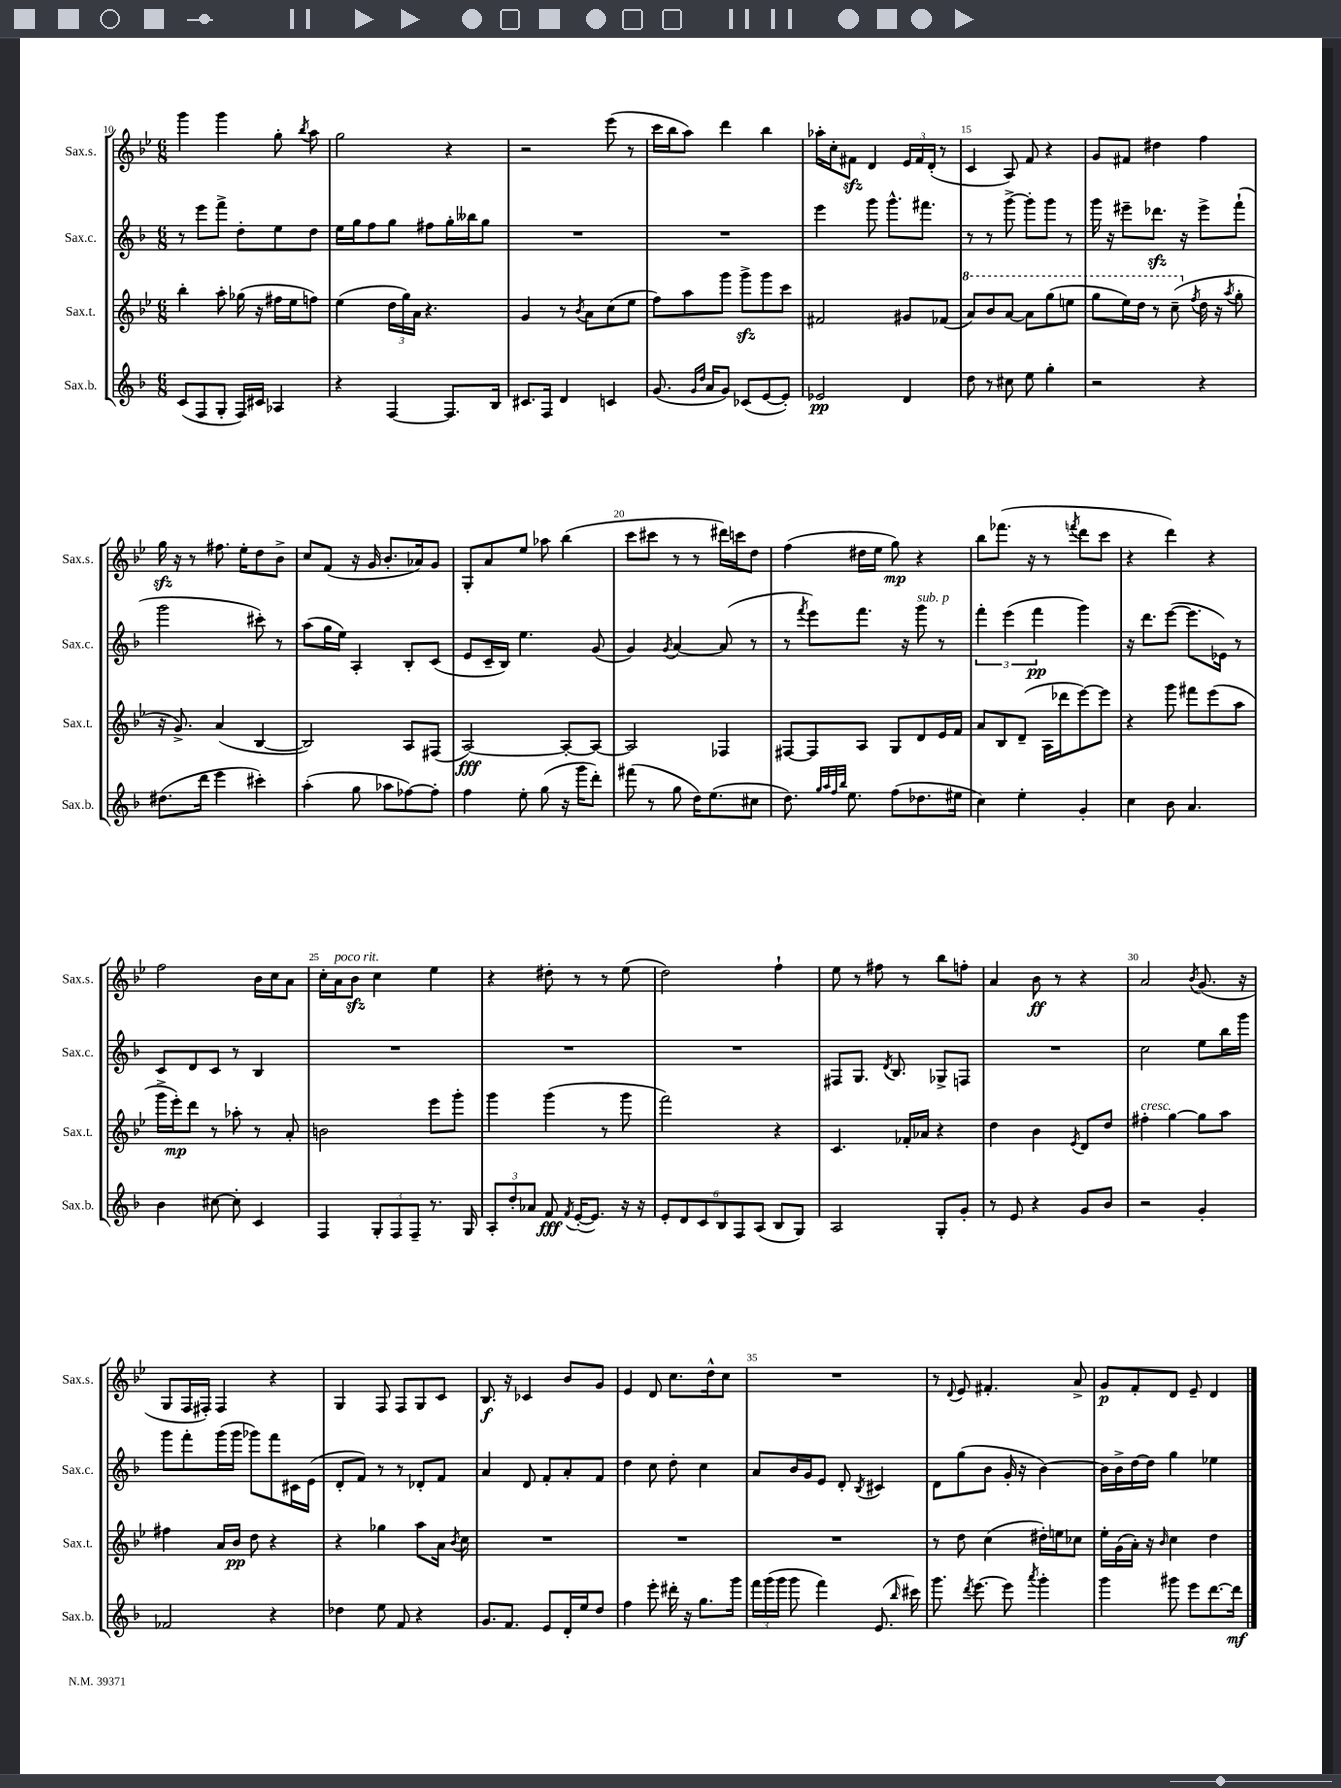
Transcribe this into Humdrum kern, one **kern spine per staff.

**kern	**dynam	**kern	**dynam	**kern	**dynam	**kern	**dynam
*part4	*part4	*part3	*part3	*part2	*part2	*part1	*part1
*staff4	*staff4	*staff3	*staff3	*staff2	*staff2	*staff1	*staff1
*I"Sax.b.	*	*I"Sax.t.	*	*I"Sax.c.	*	*I"Sax.s.	*
*I'Sax.b.	*	*I'Sax.t.	*	*I'Sax.c.	*	*I'Sax.s.	*
*clefG2	*	*clefG2	*	*clefG2	*	*clefG2	*
*k[b-]	*	*k[b-e-]	*	*k[b-]	*	*k[b-e-]	*
*M6/8	*	*M6/8	*	*M6/8	*	*M6/8	*
=10	=10	=10	=10	=10	=10	=10	=10
(8c/L	.	4bb-'\	.	8r	.	4ggg\	.
8F/	.	.	.	8eee\L	.	.	.
8G'/J	.	8aa'\	.	8fff^\J	.	4ggg\	.
16F/LL)	.	(16gg-X\	.	8dd'\L	.	.	.
16c#X/JJ	.	16r	.	.	.	.	.
4A-X/	.	16ff#X\LL	.	8ee\	.	8gg'\	.
.	.	16ee-\J	.	.	.	.	.
.	.	.	.	.	.	8qbb-/	.
.	.	8ffn\J)	.	8dd\J	.	8aa\	.
=11	=11	=11	=11	=11	=11	=11	=11
4r	.	(4ee-\	.	16ee\LL	.	2gg\	.
.	.	.	.	16gg\J	.	.	.
.	.	.	.	8ff\	.	.	.
[4F/	.	24dd\LL	.	8gg\J	.	.	.
.	.	24gg\)	.	.	.	.	.
.	.	24a\JJ	.	.	.	.	.
.	.	4.r	.	8ff#X\L	.	.	.
8.F/L]	.	.	.	16gg'\L	.	4r	.
.	.	.	.	16bb--X\J	.	.	.
.	.	.	.	8gg\J	.	.	.
16B-/Jk	.	.	.	.	.	.	.
=12	=12	=12	=12	=12	=12	=12	=12
8.c#X/L	.	4g/	.	2.r	.	2r	.
16F/Jk	.	.	.	.	.	.	.
4d/	.	8r	.	.	.	.	.
.	.	8qb-/	.	.	.	.	.
.	.	8a\L	.	.	.	.	.
4cn/	.	(8cc\	.	.	.	(8eee-\	.
.	.	8ee-\J	.	.	.	8r	.
=13	=13	=13	=13	=13	=13	=13	=13
(8.g/	.	8ff\L)	.	2.r	.	16ccc\LL	.
.	.	.	.	.	.	16bb-\J	.
.	.	8aa\	.	.	.	8aa\J)	.
16qqg/LL	.	.	.	.	.	.	.
16qqdd/JJ	.	.	.	.	.	.	.
16a/KL	.	.	.	.	.	.	.
8g/J)	.	8ggg\J	.	.	.	4ddd\	.
(8c-X/L	.	8gggzz^\L	.	.	.	.	.
[8e/	.	8ggg\	.	.	.	4bb-\	.
8e'/J])	.	8ccc\J	.	.	.	.	.
=14	=14	=14	=14	=14	=14	=14	=14
2e-X/	pp	2f#X/	.	4eee\	.	16aa-X'\LL	.
.	.	.	.	.	.	16cc'\J	.
.	.	.	.	.	.	8f#Xzz\J	.
.	.	.	.	8ggg\	.	4d/	.
.	.	.	.	8.ggg^^\L	.	.	.
4d/	.	8g#X/L	.	.	.	24e-/LL	.
.	.	.	.	.	.	24f#/	.
.	.	.	.	8.fff#X\J	.	.	.
.	.	.	.	.	.	(24d'/JJ	.
.	.	(8f-X/J	.	.	.	8r	.
=15	=15	=15	=15	=15	=15	=15	=15
*	*	*8va	*	*	*	*	*
8dd\	.	8aa/L)	.	8r	.	4c/	.
8r	.	8bb-/	.	8r	.	.	.
8cc#X\	.	[8aa/J	.	[8ggg^\	.	8A/)	.
8ee\	.	8aa\L]	.	8ggg'\L]	.	8f/	.
4gg'\	.	(8ggg\	.	8ggg\J	.	4r	.
.	.	8eeen\J	.	8r	.	.	.
=16	=16	=16	=16	=16	=16	=16	=16
2r	.	8ggg\L	.	16ggg\	.	8g/L	.
.	.	.	.	16r	.	.	.
.	.	16eee-\L)	.	8eee#X~\L	.	8f#X/J	.
.	.	16ddd\JJ	.	.	.	.	.
.	.	8r	.	8.ddd-Xzz\J	.	4dd#X\	.
.	.	(8ccc~\	.	.	.	.	.
.	.	.	.	16r	.	.	.
*	*	*X8va	*	*	*	*	*
.	.	8qff/	.	.	.	.	.
4r	.	16dd\	.	8eee#^\L	.	4ff\	.
.	.	16r	.	.	.	.	.
.	.	8qaa/	.	.	.	.	.
.	.	8gg'\	.	(8fff`\J	.	.	.
!!LO:LB:g=z
=17	=17	=17	=17	=17	=17	=17	=17
(8.dd#X\L	.	16r	.	2ggg\	.	16ggzz\	.
.	.	8.g^/)	.	.	.	16r	.
.	.	.	.	.	.	8r	.
16ddd\Jk	.	.	.	.	.	.	.
4eee\	.	(4a/	.	.	.	8.ff#X\	.
.	.	.	.	.	.	16ee-'\KL	.
4ccc#X'\)	.	[4B-/	.	8ccc#X'\)	.	8dd\	.
.	.	.	.	8r	.	8b-^\J	.
=18	=18	=18	=18	=18	=18	=18	=18
(4aa'\	.	2B-/])	.	(8aa\L	.	8cc/L	.
.	.	.	.	16gg\L	.	(8f/J	.
.	.	.	.	16ee\JJ)	.	.	.
8gg\	.	.	.	4A'/	.	16r	.
.	.	.	.	.	.	16g/	.
8aa-X\L	.	.	.	.	.	8.b-'/L	.
[8ff-X\)	.	8A/L	.	8B-'/L	.	.	.
.	.	.	.	.	.	16a-X/k)	.
8ff-'\J]	.	(8F#X/J	.	(8c/J	.	8g/J	.
=19	=19	=19	=19	=19	=19	=19	=19
4ff\	.	[2A/)	fff	8e/L	.	8G'/L	.
.	.	.	.	16c~/L	.	8a/	.
.	.	.	.	16B-/JJ)	.	.	.
8ee'\	.	.	.	4.ee\	.	8ee-/J	.
(8gg\	.	.	.	.	.	8aa-X\	.
16r	.	8A'/L_	.	.	.	(4bb-\	.
16ggg\KL	.	.	.	.	.	.	.
8ddd'\J)	.	8A/J_	.	(8g/	.	.	.
=20	=20	=20	=20	=20	=20	=20	=20
(8fff#X\	.	2A/]	.	4g/)	.	8ccc\L	.
8r	.	.	.	.	.	8ccc#X\J	.
.	.	.	.	8qg/	.	.	.
8gg\	.	.	.	[4a/	.	8r	.
16dd\KL)	.	.	.	.	.	8r	.
(8.ee\	.	.	.	.	.	.	.
.	.	4F-X/	.	(8a/]	.	16ddd#X\LL)	.
.	.	.	.	.	.	16cccn\J	.
8cc#X\J	.	.	.	8r	.	8dd\J	.
=21	=21	=21	=21	=21	=21	=21	=21
8.dd\)	.	[8F#X/L	.	8r	.	(4ff\	.
.	.	.	.	8qfff/	.	.	.
.	.	8F#/]	.	8eee\L)	.	.	.
32qqgg/LLL	.	.	.	.	.	.	.
32qqaa/	.	.	.	.	.	.	.
32qqff/	.	.	.	.	.	.	.
32qqbb-/JJJ	.	.	.	.	.	.	.
8.ee\	.	.	.	.	.	.	.
.	.	8A/J	.	8.fff\J	.	16dd#X\LL	.
.	.	.	.	.	.	16ee-\JJ	.
(8ff\L	.	8G/L	.	.	.	8gg\)	mp
.	.	.	.	16r	.	.	.
!	!	!	!	!LO:TX:a:i:t=sub. p	!	!	!
8.dd-X\	.	8d/	.	8ggg\	.	4r	.
.	.	16e-/L	.	8r	.	.	.
16ee#X\Jk	.	16f/JJ	.	.	.	.	.
=22	=22	=22	=22	=22	=22	=22	=22
4cc\)	.	8a/L	.	6fff'\	.	8bb-\L	.
.	.	8B-/	.	.	.	(8.fff-X\J	.
.	.	.	.	(6eee\	.	.	.
4ee'\	.	(8d~/J	.	.	.	.	.
.	.	.	.	.	.	16r	.
.	.	.	.	6fff\	pp	.	.
.	.	16A\LL	.	.	.	8r	.
.	.	16ddd-X\J	.	.	.	.	.
.	.	.	.	.	.	8qfffn/	.
4g'/	.	[8eee-\)	.	4ggg\)	.	8ddd\L	.
.	.	8eee-\J]	.	.	.	8ccc\J	.
=23	=23	=23	=23	=23	=23	=23	=23
4cc\	.	4r	.	16r	.	4r	.
.	.	.	.	8.ddd\L	.	.	.
8b-\	.	8ggg\	.	([8eee\J	.	4ddd\)	.
4.a/	.	8fff#X\L	.	8.eee\L]	.	.	.
.	.	(8eee-\	.	.	.	4r	.
.	.	.	.	16e-X\Jk)	.	.	.
.	.	8aa\J	.	8r	.	.	.
!!LO:LB:g=z
=24	=24	=24	=24	=24	=24	=24	=24
4b-\	.	16ggg^\LL	.	8c/L	.	2ff\	.
.	.	16eee-'\J)	mp	.	.	.	.
.	.	8ddd\J	.	8d/	.	.	.
[8cc#X\	.	8r	.	8c/J	.	.	.
8cc#'\]	.	8aa-X'\	.	8r	.	.	.
4c/	.	8r	.	4B-/	.	16b-\LL	.
.	.	.	.	.	.	16cc\J	.
.	.	8a'/	.	.	.	8a\J	.
=25	=25	=25	=25	=25	=25	=25	=25
4F/	.	2bn\	.	2.r	.	16cc'\LL	.
!	!	!	!	!	!	!LO:TX:a:i:t=poco rit.	!
.	.	.	.	.	.	16a\J	.
.	.	.	.	.	.	8b-zz\J	.
12G'/L	.	.	.	.	.	4cc\	.
12F/	.	.	.	.	.	.	.
12F~/J	.	.	.	.	.	.	.
8.r	.	8eee-\L	.	.	.	4ee-\	.
.	.	8ggg'\J	.	.	.	.	.
16G/	.	.	.	.	.	.	.
=26	=26	=26	=26	=26	=26	=26	=26
12A'/L	.	4ggg\	.	2.r	.	4r	.
12dd'/	.	.	.	.	.	.	.
12a-X/J	.	.	.	.	.	.	.
8f/	fff	(4ggg\	.	.	.	8dd#X'\	.
8qf/	.	.	.	.	.	.	.
([16e'/KL	.	.	.	.	.	8r	.
8.e/J])	.	.	.	.	.	.	.
.	.	8r	.	.	.	8r	.
16r	.	8ggg\	.	.	.	(8ee-\	.
16r	.	.	.	.	.	.	.
=27	=27	=27	=27	=27	=27	=27	=27
12e'/L	.	2fff\)	.	2.r	.	2dd\)	.
12d/	.	.	.	.	.	.	.
12c/	.	.	.	.	.	.	.
12B-/	.	.	.	.	.	.	.
12F/	.	.	.	.	.	.	.
(12A/J	.	.	.	.	.	.	.
8B-/L	.	4r	.	.	.	4ff`\	.
8G/J)	.	.	.	.	.	.	.
=28	=28	=28	=28	=28	=28	=28	=28
2A/	.	4.c/	.	8F#X/L	.	8ee-\	.
.	.	.	.	8.G/J	.	8r	.
.	.	.	.	.	.	8ff#X\	.
.	.	.	.	8qd/	.	.	.
.	.	.	.	8.B-/	.	.	.
.	.	16f-X'/LL	.	.	.	8r	.
.	.	16a-X/JJ	.	.	.	.	.
8G'/L	.	4r	.	8G-X^/L	.	8bb-\L	.
8g'/J	.	.	.	8Fn/J	.	8ffn'\J	.
=29	=29	=29	=29	=29	=29	=29	=29
8r	.	4dd\	.	2.r	.	4a/	.
8e/	.	.	.	.	.	.	.
4r	.	4b-\	.	.	.	8b-\	ff
.	.	.	.	.	.	8r	.
.	.	8qe-/	.	.	.	.	.
8g/L	.	8d/L	.	.	.	4r	.
8b-/J	.	8dd/J	.	.	.	.	.
=30	=30	=30	=30	=30	=30	=30	=30
!	!	!LO:TX:a:i:t=cresc.	!	!	!	!	!
2r	.	4ff#X'\	.	2cc\	.	2a/	.
.	.	[4gg\	.	.	.	.	.
.	.	.	.	.	.	8qb-/	.
4g'/	.	8gg\L]	.	8ee\L	.	(8.g/	.
.	.	8aa\J	.	16bb-\L	.	.	.
.	.	.	.	16ggg\JJ	.	16r	.
!!LO:LB:g=z
=31	=31	=31	=31	=31	=31	=31	=31
2f-X/	.	4ff#X\	.	8ggg\L	.	8G/L	.
.	.	.	.	8fff'\	.	16F/L	.
.	.	.	.	.	.	16F#X'/JJ)	.
.	.	16a/LL	.	(16ggg\L	.	4F#/	.
.	.	16b-/JJ	pp	16ggg\JJ	.	.	.
.	.	8dd\	.	8ggg-X\L)	.	.	.
4r	.	4r	.	8fff\	.	4r	.
.	.	.	.	16c#X\L	.	.	.
.	.	.	.	(16e\JJ	.	.	.
=32	=32	=32	=32	=32	=32	=32	=32
4dd-X\	.	4r	.	8d'/L	.	4G/	.
.	.	.	.	8f/J)	.	.	.
8ee\	.	4gg-X\	.	8r	.	8F/	.
8f/	.	.	.	8r	.	8F/L	.
4r	.	8aa\L	.	8d-X'/L	.	8G/	.
.	.	16a\Jk	.	8f/J	.	8c/J	.
.	.	8qb-/	.	.	.	.	.
.	.	16cc\	.	.	.	.	.
=33	=33	=33	=33	=33	=33	=33	=33
8.g/L	.	2.r	.	4a/	.	8.B-/	f
8.f/J	.	.	.	.	.	16r	.
.	.	.	.	8d/	.	4c-X/	.
8e/L	.	.	.	8f'/L	.	.	.
16d'/L	.	.	.	8a'/	.	8b-/L	.
16ee/J	.	.	.	.	.	.	.
8dd/J	.	.	.	8f/J	.	8g/J	.
=34	=34	=34	=34	=34	=34	=34	=34
4ff\	.	2.r	.	4dd\	.	4e-/	.
8eee'\	.	.	.	8cc\	.	8d/	.
16ddd#X'\	.	.	.	8dd'\	.	8.cc\L	.
16r	.	.	.	.	.	.	.
8.gg\L	.	.	.	4cc\	.	.	.
.	.	.	.	.	.	16dd^^\k	.
.	.	.	.	.	.	8cc\J	.
16ggg\Jk	.	.	.	.	.	.	.
=35	=35	=35	=35	=35	=35	=35	=35
24fff\LL	.	2.r	.	8a/L	.	2.r	.
(24ggg\	.	.	.	.	.	.	.
24ggg\JJ	.	.	.	.	.	.	.
8ggg\	.	.	.	16b-/L	.	.	.
.	.	.	.	16g/J	.	.	.
4fff\)	.	.	.	8e/J	.	.	.
.	.	.	.	8d'/	.	.	.
.	.	.	.	8qB-/	.	.	.
(8.e/	.	.	.	4c#X/	.	.	.
16qqbb-/	.	.	.	.	.	.	.
16ccc#X\)	.	.	.	.	.	.	.
=36	=36	=36	=36	=36	=36	=36	=36
8.ggg\	.	8r	.	8d\L	.	8r	.
.	.	.	.	.	.	8qqd/	.
.	.	8dd\	.	(8gg\	.	8e-/	.
8qddd/	.	.	.	.	.	.	.
[8.eee\	.	.	.	.	.	.	.
.	.	(4cc\	.	8b-\J	.	4.f#X'/	.
8eee\]	.	.	.	16g'/	.	.	.
.	.	.	.	16r	.	.	.
8qaaa/	.	.	.	.	.	.	.
4ggg'\	.	16dd#X'\LL)	.	[4b-\)	.	.	.
.	.	16een\J	.	.	.	.	.
.	.	8cc-X\J	.	.	.	8a^/	.
=37	=37	=37	=37	=37	=37	=37	=37
4ggg\	.	16ee-'\LL	.	16b-\LL]	.	8g/L	p
.	.	(16g\	.	16b-^\	.	.	.
.	.	16a'\JJ)	.	[16dd\	.	8f'/	.
.	.	16r	.	16dd\JJ]	.	.	.
.	.	16qqb-/	.	.	.	.	.
8ggg#X\	.	4cc\	.	4gg\	.	8d/J	.
8eee\L	.	.	.	.	.	8e-~/	.
[8.ddd\	.	4dd\	.	4ee-X\	.	4d/	.
16ddd\Jk]	mf	.	.	.	.	.	.
==	==	==	==	==	==	==	==
*-	*-	*-	*-	*-	*-	*-	*-
